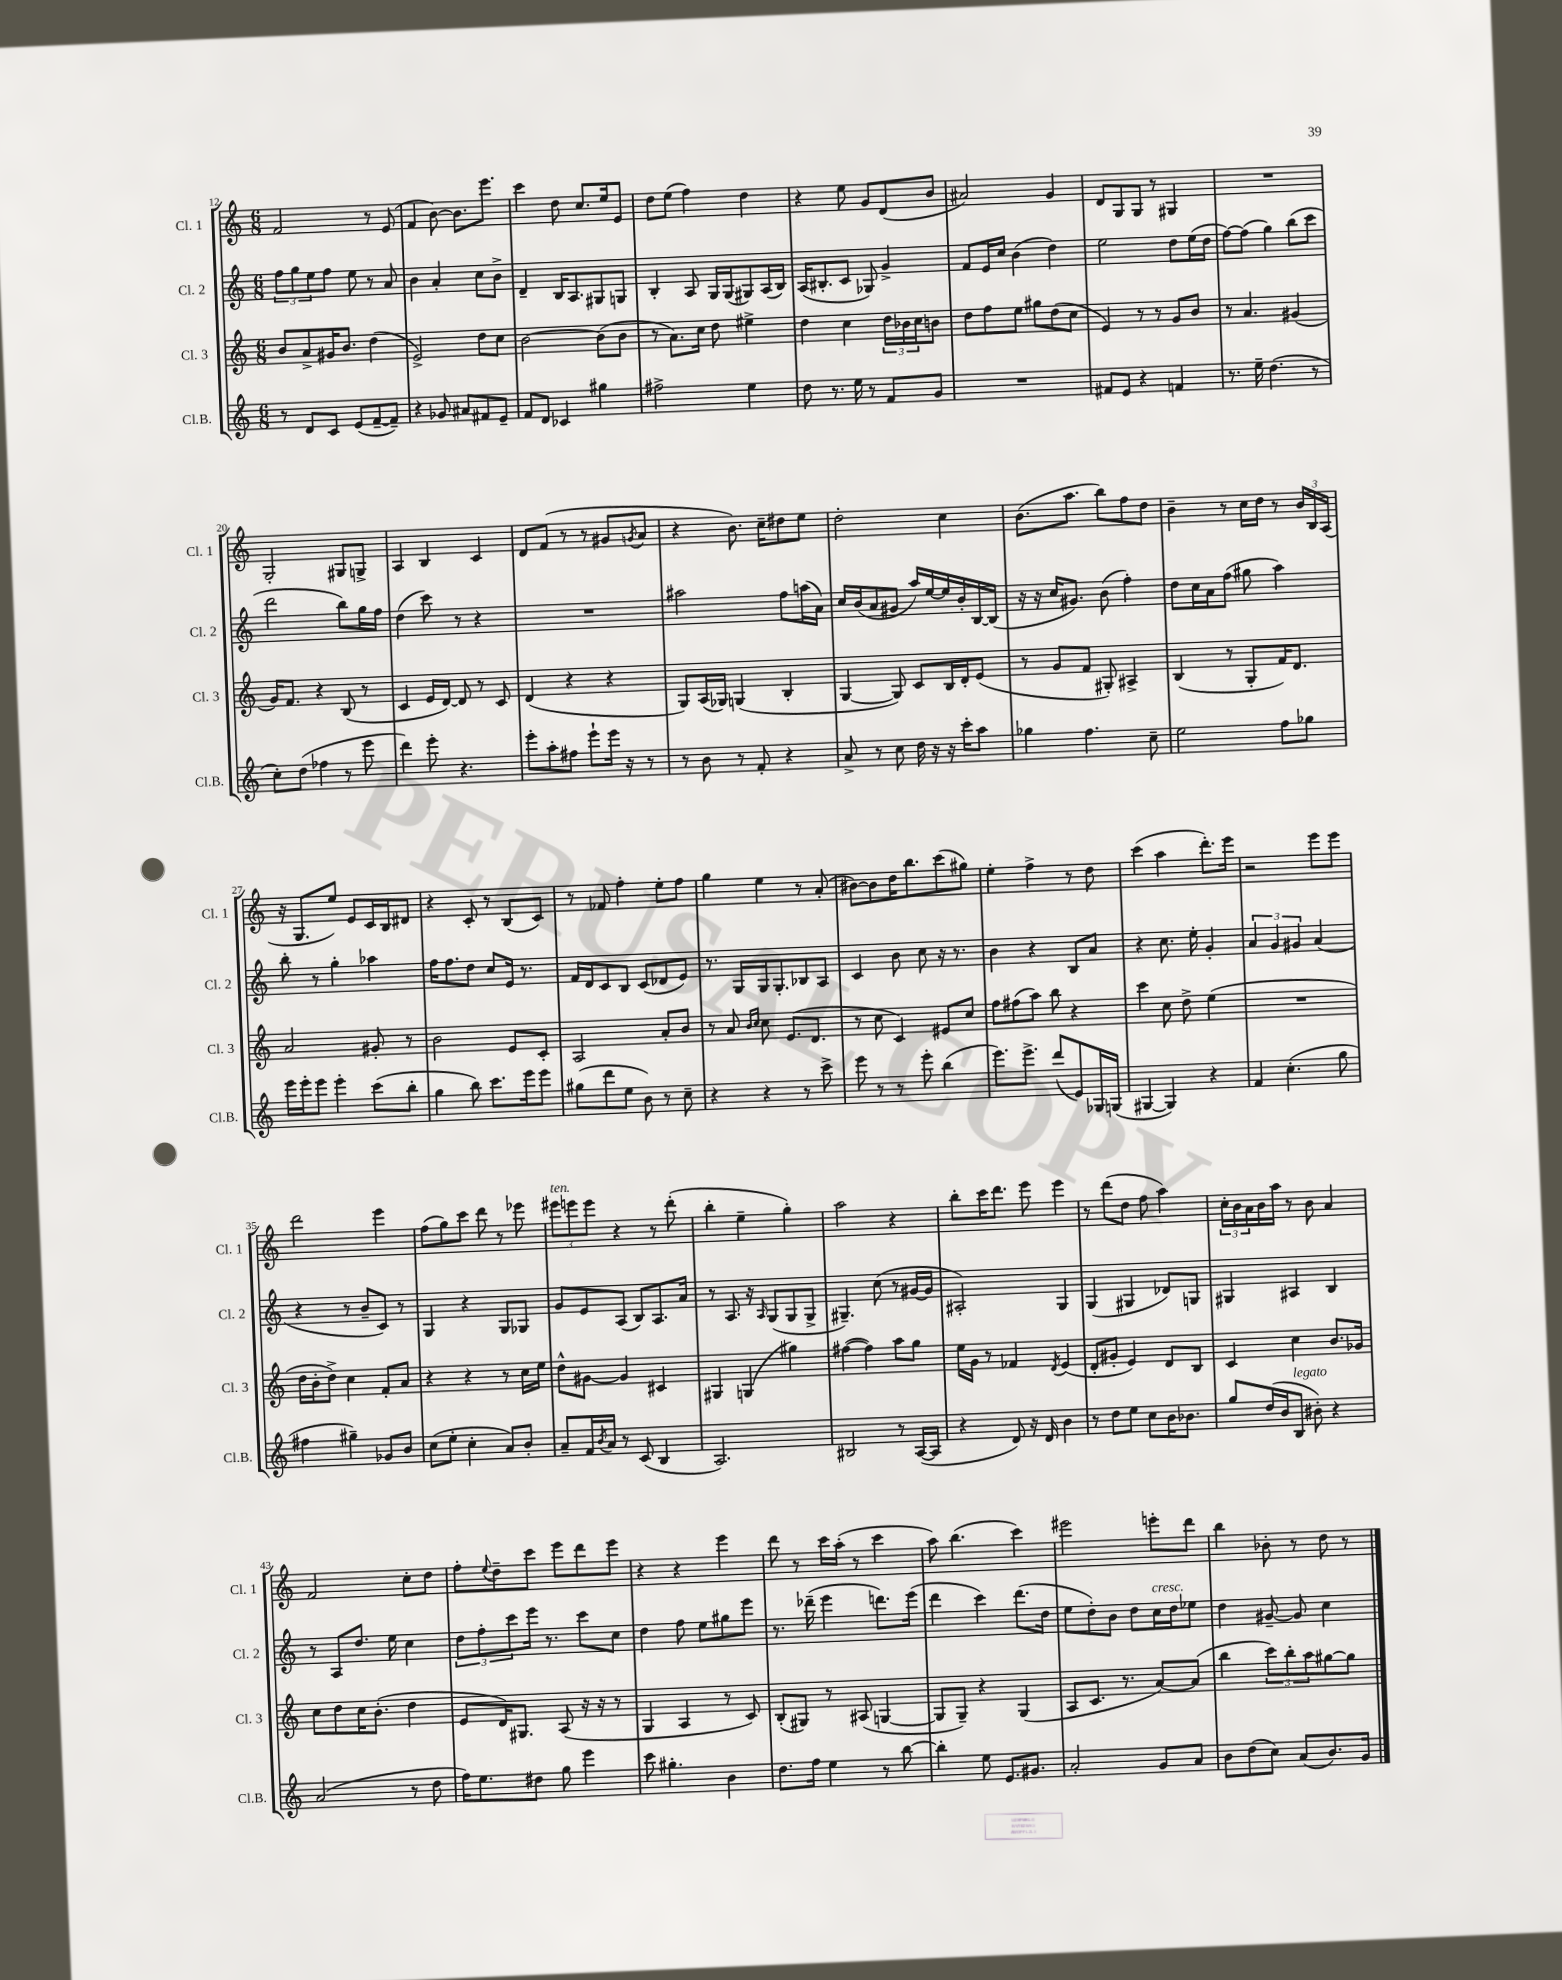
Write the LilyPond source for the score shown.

<<
\new StaffGroup <<
\new Staff = "s0" \with { instrumentName = "Cl. 1" shortInstrumentName = "Cl. 1" } {
    \clef treble \key c \major \numericTimeSignature \time 6/8
    f'2 r8 e'8( |
    f'4 b'8~) b'8. e'''8. |
    c'''4 d''8 c''8. e''16 e'8 |
    d''8 e''8( f''4) d''4 |
    r4 e''8 g'8 d'8( b'8 |
    ais'2) g'4 |
    d'8 g8 g8 r8 gis4 |
    R2. |
    g2-. gis8 g8-> |
    a4 b4 c'4 |
    d'8 f'8( r8 r8 gis'8 \acciaccatura { g'8 } a'8 |
    r4 b'8.) c''16-- dis''8 e''8 |
    d''2-. c''4 |
    b'8.( a''8. b''8) f''8 d''8 |
    b'4-- r8 c''16 d''16 r8 \tuplet 3/2 { b'16 b16 a16( } |
    r16 g8. e''8) e'8 c'16 b16 dis'8 |
    r4 c'8-. r8 b8( c'8) |
    r8 fes'8 f''4-. e''8-. f''8 |
    g''4 e''4 r8 a'8-.( |
    bis'8~) bis'8 d''16 b''8. c'''8( gis''8) |
    e''4-. f''4-> r8 d''8 |
    c'''4( a''4 d'''8.-.) e'''16 |
    r2 e'''8 e'''8 |
    d'''2 e'''4 |
    f''8( g''8) c'''8 d'''8 r8 ees'''8 |
    \tuplet 3/2 { eis'''8^\markup { \italic "ten." } e'''8 e'''8 } r4 r8 d'''8-.( |
    b''4-. e''4-- g''4-.) |
    a''2 r4 |
    b''8-. c'''16 d'''8. e'''8 e'''4 |
    r8 d'''8( d''8 f''8 a''4) |
    \tuplet 3/2 { c''16-. b'16 a'16 } b'16 a''16 r8 b'8 a'4 |
    f'2 c''8-. d''8 |
    f''8-. \appoggiatura { e''8 } d''8-- c'''8 e'''8 d'''8 e'''8 |
    r4 r4 e'''4 |
    d'''8 r8 c'''16 a''16-.( r8 c'''4 |
    a''8) b''4.( c'''4) |
    eis'''2 e'''8-. d'''8 |
    b''4 bes'8-. r8 d''8 r8 \bar "|." |
}
\new Staff = "s1" \with { instrumentName = "Cl. 2" shortInstrumentName = "Cl. 2" } {
    \clef treble \key c \major \numericTimeSignature \time 6/8
    \tuplet 3/2 { f''8 g''8 e''8 } f''8 e''8 r8 a'8 |
    b'4 a'4-. c''8 b'8-> |
    d'4-- b16 a8. gis8 g8 |
    b4-. a8 g16 g16( gis8) a16( b16) |
    a16( bis8.-. c'8 ges8) g'4-> |
    f'8 e'16 c''16 b'4( d''4) |
    e''2 d''8 e''16( d''16 |
    f''8~) f''8( g''4) b''8( c'''8 |
    d'''2 b''8) g''16 f''16 |
    d''4( c'''8) r8 r4 |
    R2. |
    ais''2 f''8 a''16( a'16) |
    c''16 b'16( a'8 gis'8 a''16) e''16~ e''16 b'16-. b16~ b16( |
    r16 r16 c''16 gis'8.) b'8( f''4-.) |
    d''8 c''16 a'16 f''8( gis''8 a''4) |
    b''8-. r8 g''4-. aes''4 |
    f''16 f''8. d''8 c''8 e'16 r8. |
    f'16 d'16 c'8 b8 c'8( des'8 e'8) |
    r8. g16 g16 g8.-. bes8 a8 |
    c'4 b'8 c''8 r16 r8. |
    b'4 r4 b8 a'8 |
    r4 c''8. e''16-. g'4-. |
    \tuplet 3/2 { a'4 g'4 gis'4 } a'4( |
    r4 r8 b'8-- c'8) r8 |
    g4 r4 g8 ges8 |
    g'8 e'8 a8( b8) a8. a'16 |
    r8 a8. r16 \grace { a16 } g8( g8 g8-> |
    gis4.--) c''8( r8 gis'16~ gis'16 |
    ais2-.) g4 |
    g4( gis4 des'8) g8 |
    gis4 ais4 b4 |
    r8 a8 d''8. e''16 c''4 |
    \tuplet 3/2 { d''8 f''8-. c'''8 } e'''16 r8. c'''8 c''8 |
    d''4 f''8 e''8 gis''8 e'''8 |
    r8. des'''16--( e'''4 d'''8.) e'''16( |
    d'''4 c'''4) d'''8.( d''16 |
    e''8 d''8-.) b'8 d''8 c''16^\markup { \italic "cresc." } d''16 ees''8 |
    d''4 gis'8~-- gis'8 c''4 \bar "|." |
}
\new Staff = "s2" \with { instrumentName = "Cl. 3" shortInstrumentName = "Cl. 3" } {
    \clef treble \key c \major \numericTimeSignature \time 6/8
    b'8 a'8-> gis'16 b'8. d''4( |
    e'2->) d''8 c''8 |
    b'2~ b'8( b'8 |
    r8 a'8.) c''16 d''8 eis''4-> |
    d''4 c''4 \tuplet 3/2 { d''16 bes'16 c''16 } b'8 |
    d''8 f''8 e''8 gis''8 d''8( c''8 |
    e'4) r8 r8 g'8 b'8 |
    r8 a'4. gis'4( |
    g'16) f'8. r4 b8( r8 |
    c'4 e'16 d'16~) d'8 r8 c'8 |
    d'4( r4 r4 |
    g8) a16( ges16) g4( b4-. |
    g4~ g8) c'8 b16 d'16-. e'8( |
    r8 g'8 f'8 gis8-.) ais4-> |
    b4( r8 g8-. f'16) d'8. |
    a'2 gis'8-. r8 |
    b'2 e'8 c'8-. |
    a2 a'8-. b'8 |
    r8 a'8 \grace { b'16 c''16 } c''8 e'8.( d'8. |
    r8 c''8 c'4) eis'8 c''8 |
    f''8 fis''8( a''8) b''8 r4 |
    c'''4 c''8 d''8-> e''4( |
    R2. |
    d''16 b'16-. d''8->) c''4 f'8-. a'8 |
    r4 r4 r8 c''16 e''16 |
    d''8-^ gis'8~ gis'4 cis'4 |
    gis4 g4( gis''4) |
    fis''4~( fis''4) a''8 g''8 |
    e''16 g'16 r8 fes'4 \acciaccatura { d'8 } e'4( |
    d'8-. gis'8-. e'4) d'8 b8 |
    c'4 c''4 b'8. ges'16 |
    c''8 d''8 c''16 b'8.-.( d''4 |
    e'8 d'16) gis8. a8( r16 r16 r8 |
    g4 a4 r8 c'8) |
    b8-.( gis8) r8 ais8( g4~ |
    g8 g8--) r4 g4( |
    a8 c'8. r8. a'8~) a'8( |
    b''4 \tuplet 3/2 { c'''8) b''8-. a''8 } gis''8~ gis''8 \bar "|." |
}
\new Staff = "s3" \with { instrumentName = "Cl.B." shortInstrumentName = "Cl.B." } {
    \clef treble \key c \major \numericTimeSignature \time 6/8
    r8 d'8 c'8 e'8( f'8~-- f'8--) |
    r4 ges'8 ais'8 fis'8 e'8-- |
    f'8 d'8 ces'4 gis''4 |
    fis''2-> e''4 |
    d''8 r8. e''16 r8 f'8 g'8 |
    R2. |
    fis'8 e'8 r4 f'4 |
    r8. e''16-- d''4.( r8 |
    c''8-.) d''8( fes''4 r8 e'''8 |
    d'''4) e'''8-. r4. |
    e'''8-. a''8-. fis''8 e'''8-! e'''16 r16 r8 |
    r8 b'8 r8 f'8-. r4 |
    a'8-> r8 c''8 d''16 r16 r16 c'''16-. a''8 |
    ges''4 f''4. c''8-- |
    e''2 f''8 ges''8 |
    e'''16 e'''16-. e'''8 e'''4-. c'''8( b''8-. |
    g''4 b''8) c'''8. e'''16 e'''8 |
    gis''8( d'''8 e''8 b'8) r8 c''8-- |
    r4 r4 r8 c'''8-> |
    e'''8 r8 r8 e'''8-. b''4( |
    e'''8.) e'''8.-> d'''8( e'8) ges16 g16( |
    gis4~ gis4) r4 |
    f'4 c''4.-.( g''8 |
    fis''4 gis''4--) ges'8 b'8 |
    c''8( e''8-. c''4-. a'8) b'8-. |
    a'8-- f'16 \acciaccatura { b'8 } a'16 r8 c'8( b4 |
    a2.) |
    bis2 r8 a16~( a16 |
    r4 d'8) r16 d'16 b'4 |
    r8 d''8 e''8 c''8 b'16 bes'8. |
    g''8 d''16( b'16 b8^\markup { \italic "legato" } bis'8-.) r4 |
    a'2( r8 d''8 |
    f''16) e''8. dis''8 g''8 e'''4 |
    c'''8 gis''4.-. b'4 |
    d''8. f''16 e''4 r8 b''8~ |
    b''4-. e''8 e'8. gis'8. |
    a'2-. g'8 a'8 |
    b'8 d''8( c''8) a'8( b'8.) g'16 \bar "|." |
}
>>
>>
\layout { \context { \Score currentBarNumber = #12 } }
